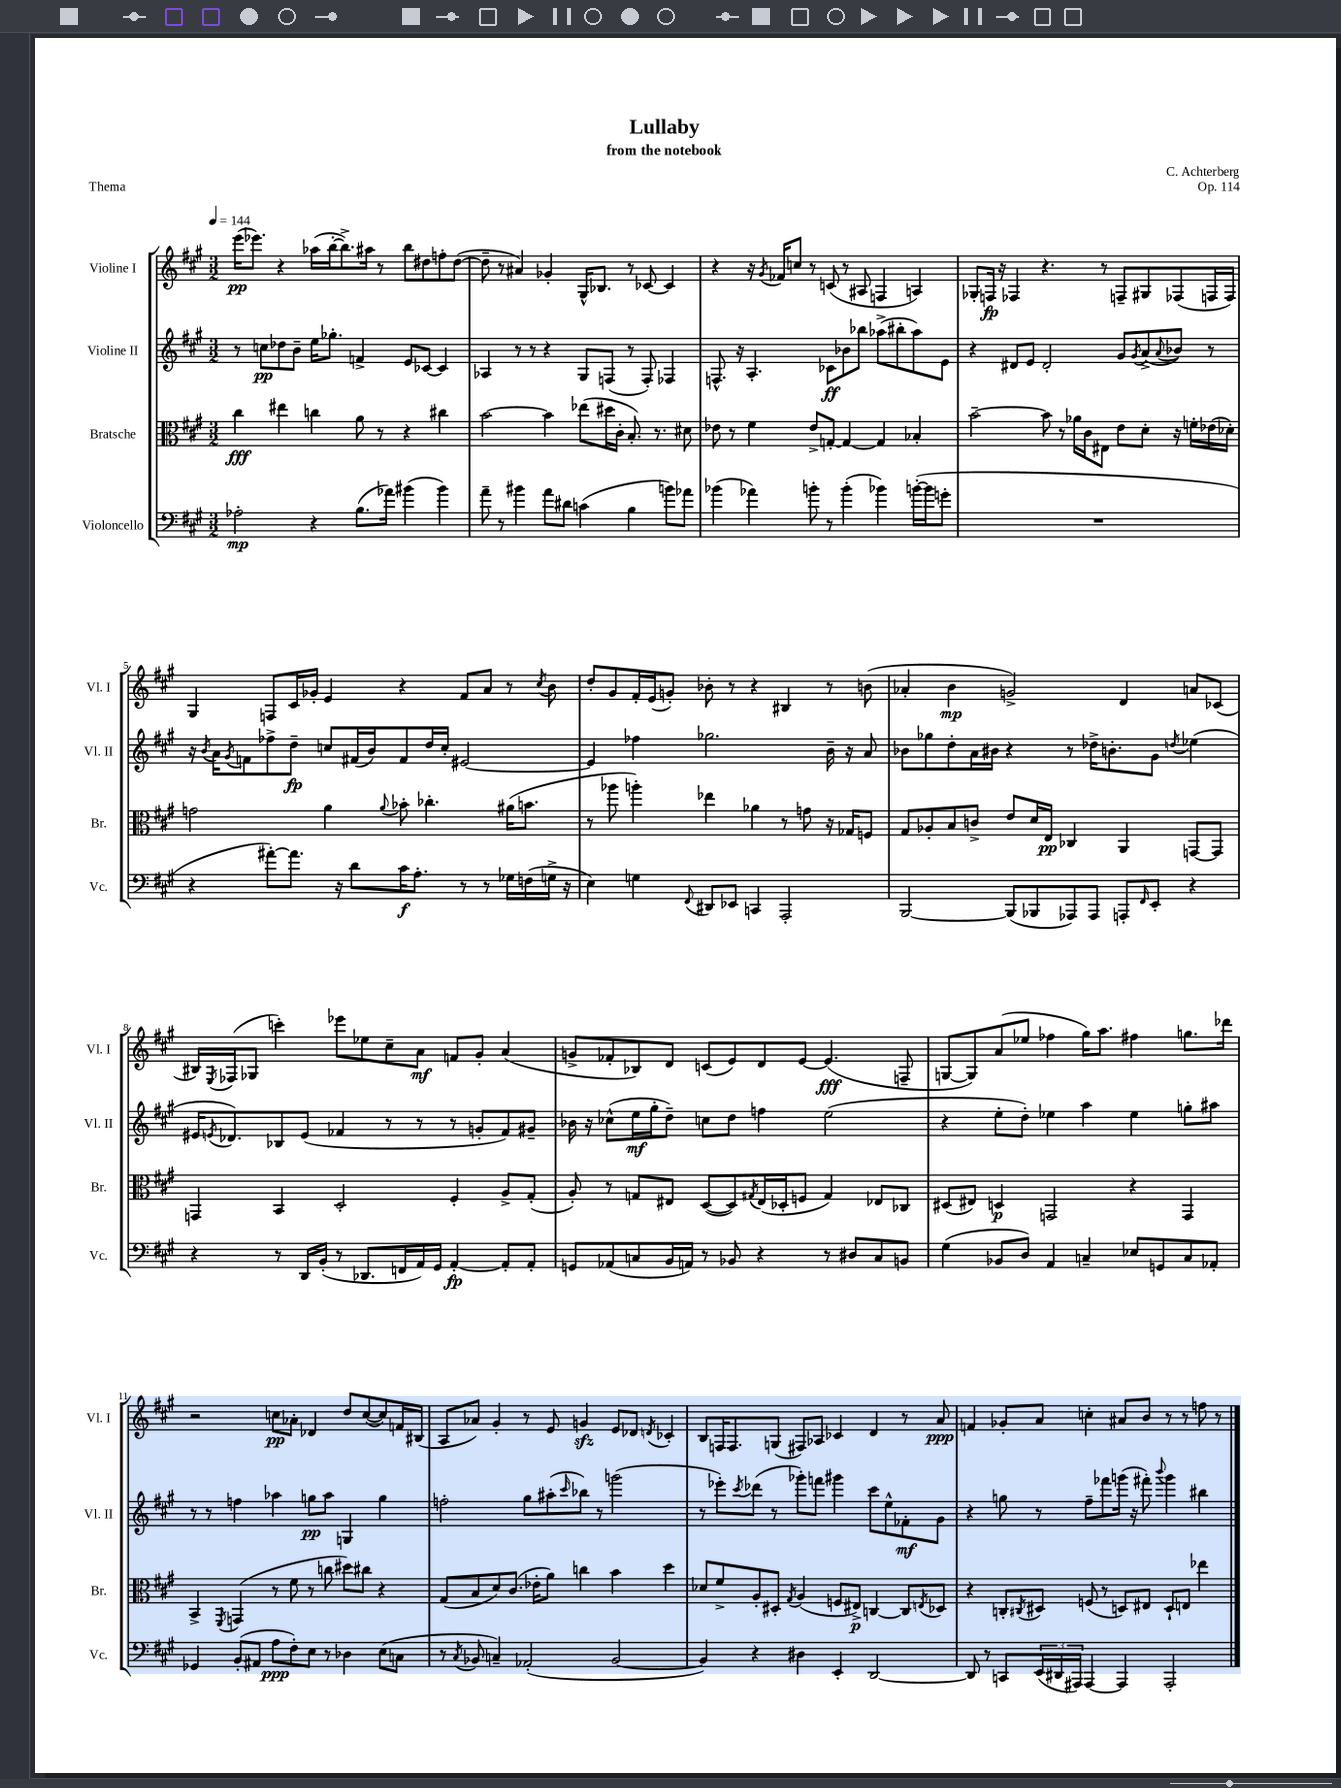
\header { title = "Lullaby" composer = "C. Achterberg" subtitle = "from the notebook" opus = "Op. 114" piece = "Thema" }
<<
\new StaffGroup <<
\new Staff = "s0" \with { instrumentName = "Violine I" shortInstrumentName = "Vl. I" } {
    \clef treble \key a \major \numericTimeSignature \time 3/2 \tempo 4 = 144
    e'''16\pp( ees'''8.) r4 aes''16( b''16~-. b''8.->) ais''16 r8 b''8 dis''8 f''8-. dis''8~( |
    dis''8-- r8 ais'4) ges'4-. gis16-^ bes8. r8 ces'8~ ces'4 |
    r4 r16 \acciaccatura { gis'8 } fes'16 c''8 r8 c'8( r8 ais8 f4 a4) |
    ges8-. f16\fp r16 fes4 r4. r8 f8-- gis8 fes8( f16 f16) |
    gis4 f8 cis'16 ges'16-. e'4 r4 fis'8 a'8 r8 \acciaccatura { cis''8 } b'8 |
    d''8-. gis'8 fis'16-. e'16( g'8-.) bes'8-. r8 r4 bis4 r8 b'8( |
    aes'4-. b'4\mp g'2->) d'4 a'8 ces'8( |
    bis16) \acciaccatura { e8 } fes16( ges8 c'''4-.) ees'''8 ees''8 cis''8-- a'8\mf f'8 gis'8-. a'4( |
    g'8-> fes'8-. bes8) d'8 c'8( e'8) d'8 e'8~ e'4.\fff( f8-- |
    g8~ g8) a'8( ees''8 fes''4 gis''16) a''8. fis''4 g''8. des'''16 |
    r2 c''8\pp aes'8-. des'4 d''8 c''8~( c''8) f'16 bis16( |
    a8 aes'8) gis'4-. r8 e'8 g'4\sfz e'8 des'8 \acciaccatura { d'8 } ces'4-. |
    b8 f16 f8. g8( fis8) aes8 ces'4 d'4 r8 a'8\ppp |
    f'4 ges'8-. a'8 c''4-. ais'8 b'8 r8 r8 f''8 r8 \bar "|." |
}
\new Staff = "s1" \with { instrumentName = "Violine II" shortInstrumentName = "Vl. II" } {
    \clef treble \key a \major \numericTimeSignature \time 3/2
    r8 c''8\pp des''8 b'8-- e''16 ges''8.-. f'4-> e'8 ces'8~ ces'4 |
    aes4 r8 r8 r4 gis8 f8( r8 f8-.) fes4 |
    f8.-^ r16 a4.-. ces'8\ff bes'8 bes''8 aes''8->( bis''8-. aes''8) e'8 |
    r4 dis'8 e'8 dis'2-. gis'8 \acciaccatura { gis'8 } a'8->( \appoggiatura { a'8 } bes'8) r8 |
    r16 \acciaccatura { b'8 } a'16 \acciaccatura { gis'8 } f'8 fes''8-> d''8--\fp c''8 fis'16( b'16) fis'8 d''16 c''16-. eis'2~ |
    eis'4 fes''4 ges''2. b'16-- r16 a'8 |
    bes'8 ges''8 d''8-. a'16 bis'16 r4 r8 des''16-> b'8.-. gis'8 \acciaccatura { d''8 } ees''4( |
    eis'16 \acciaccatura { e'8 } des'8.) bes8 e'8( fes'4 r8 r8 r8 g'8-. fes'8) gis'8-- |
    bes'16 r16 ces''8-^( e''16\mf gis''16-. d''8--) c''8 d''8 f''4 e''2( |
    r4 e''8-. d''8-.) ees''4 a''4 ees''4 g''8-. ais''8 |
    r8 r8 f''4 aes''4 g''8\pp aes''8 g4 g''4 |
    f''2-. gis''8 ais''8-.( \grace { cis'''16 } bes''8) r8 g'''2( |
    r8 ees'''8-.) \acciaccatura { cis'''8 } des'''8( r8 ges'''8-.) f'''8 gis'''4 cis'''8 e''8-^ fes'8-.\mf gis'8 |
    r4 g''8 r8 fis''8-- fes'''8 g'''16( r16 fis'''8-.) \appoggiatura { b'''8 } g'''4 bis''4 \bar "|." |
}
\new Staff = "s2" \with { instrumentName = "Bratsche" shortInstrumentName = "Br." } {
    \clef alto \key a \major \numericTimeSignature \time 3/2
    cis''4\fff eis''4 c''4 a'8 r8 r4 cis''4 |
    b'2~ b'4 ees''8( dis''16 cis'16-. b8.-.) r8. dis'8 |
    ees'8 r8 fis'4 ees'8-> g8~-. g4~ g4 bes4-. |
    b'2~-- b'8 r8 aes'16 cis'16 eis8 e'8 d'8-. r16 f'16-. ees'16( des'16-.) |
    g'2 a'4 \appoggiatura { a'8 } bes'8-. ces''4.-. ais'16( b'8. |
    r8 aes''8 a''4-.) ees''4 aes'4 r8 g'8 r16 ges16 f8 |
    gis8 aes8-. b8 c'8-> e'8 d'16 e16\pp ces4 a,4 g,8~ g,8 |
    g,4 b,4 d2-. fis4-. a8-> gis8-.( |
    a8-.) r8 g8 eis8 d8~( d8) \acciaccatura { gis8 } eis16( des16-. f8 gis4) ees8 ces8 |
    dis8( eis8) d4\p g,2 r4 g,4 |
    b,4-> \acciaccatura { fis,8 } g,4( r8 fis'8 r8 c''8 dis''8) cis''8 r4 |
    gis8( b8 d'8) cis'8.( ees'16-. a'8) c''4 b'4 d''4 |
    des'8 fis'8-> a8-. dis8-. \acciaccatura { gis8 } a4( f8 eis8->\p) c4~ c8 \acciaccatura { e8 } des8 |
    r4 c8-. \acciaccatura { cis8 } dis8 f8( r8 d8) eis8 d8-! e8 ees''4 \bar "|." |
}
\new Staff = "s3" \with { instrumentName = "Violoncello" shortInstrumentName = "Vc." } {
    \clef bass \key a \major \numericTimeSignature \time 3/2
    aes2-.\mp r4 b8.( aes'16) bis'4( bis'4) |
    a'8-- r8 bis'4 a'8 dis'8 c'4( b4 b'8) aes'8 |
    bes'4( aes'4) b'8-. r8 b'4-.( bes'4) b'16~-.( b'16 g'8-. |
    R1. |
    r4 ais'8~-.) ais'8. r16 d'8 cis'16\f a8.-. r8 r8 ges16 f16( g16-> r16 |
    e4) g4 \appoggiatura { fis,8 } dis,8 ees,8 c,4 a,,2-. |
    b,,2~ b,,8( bes,,8 aes,,8) aes,,8 a,,8-. \grace { fis,16 } e,8-. r4 |
    r4 r8 d,16 b,16-.( r8 des,8. f,16 a,16) gis,16 a,4~-.\fp a,8-. a,8-. |
    g,8 aes,8( c8 b,16 a,16) r8 bes,8 r4 r8 dis8 c8 b,8 |
    gis4( bes,8 d8) a,4 c4-- ees8 g,8 c8 aes,8-. |
    ges,4 b,8-.( ais,8 a8\ppp fis8-.) e8 r8 des4 e8( c8 |
    r8 \acciaccatura { cis8 } bes,8 c4--) aes,2-.( bes,2~ |
    bes,4) r4 dis4 e,4-. d,2~ |
    d,8 r8 c,8 \tuplet 3/2 { e,16( dis,16 ais,,16) } ais,,4~ ais,,4 ais,,2-. \bar "|." |
}
>>
>>
